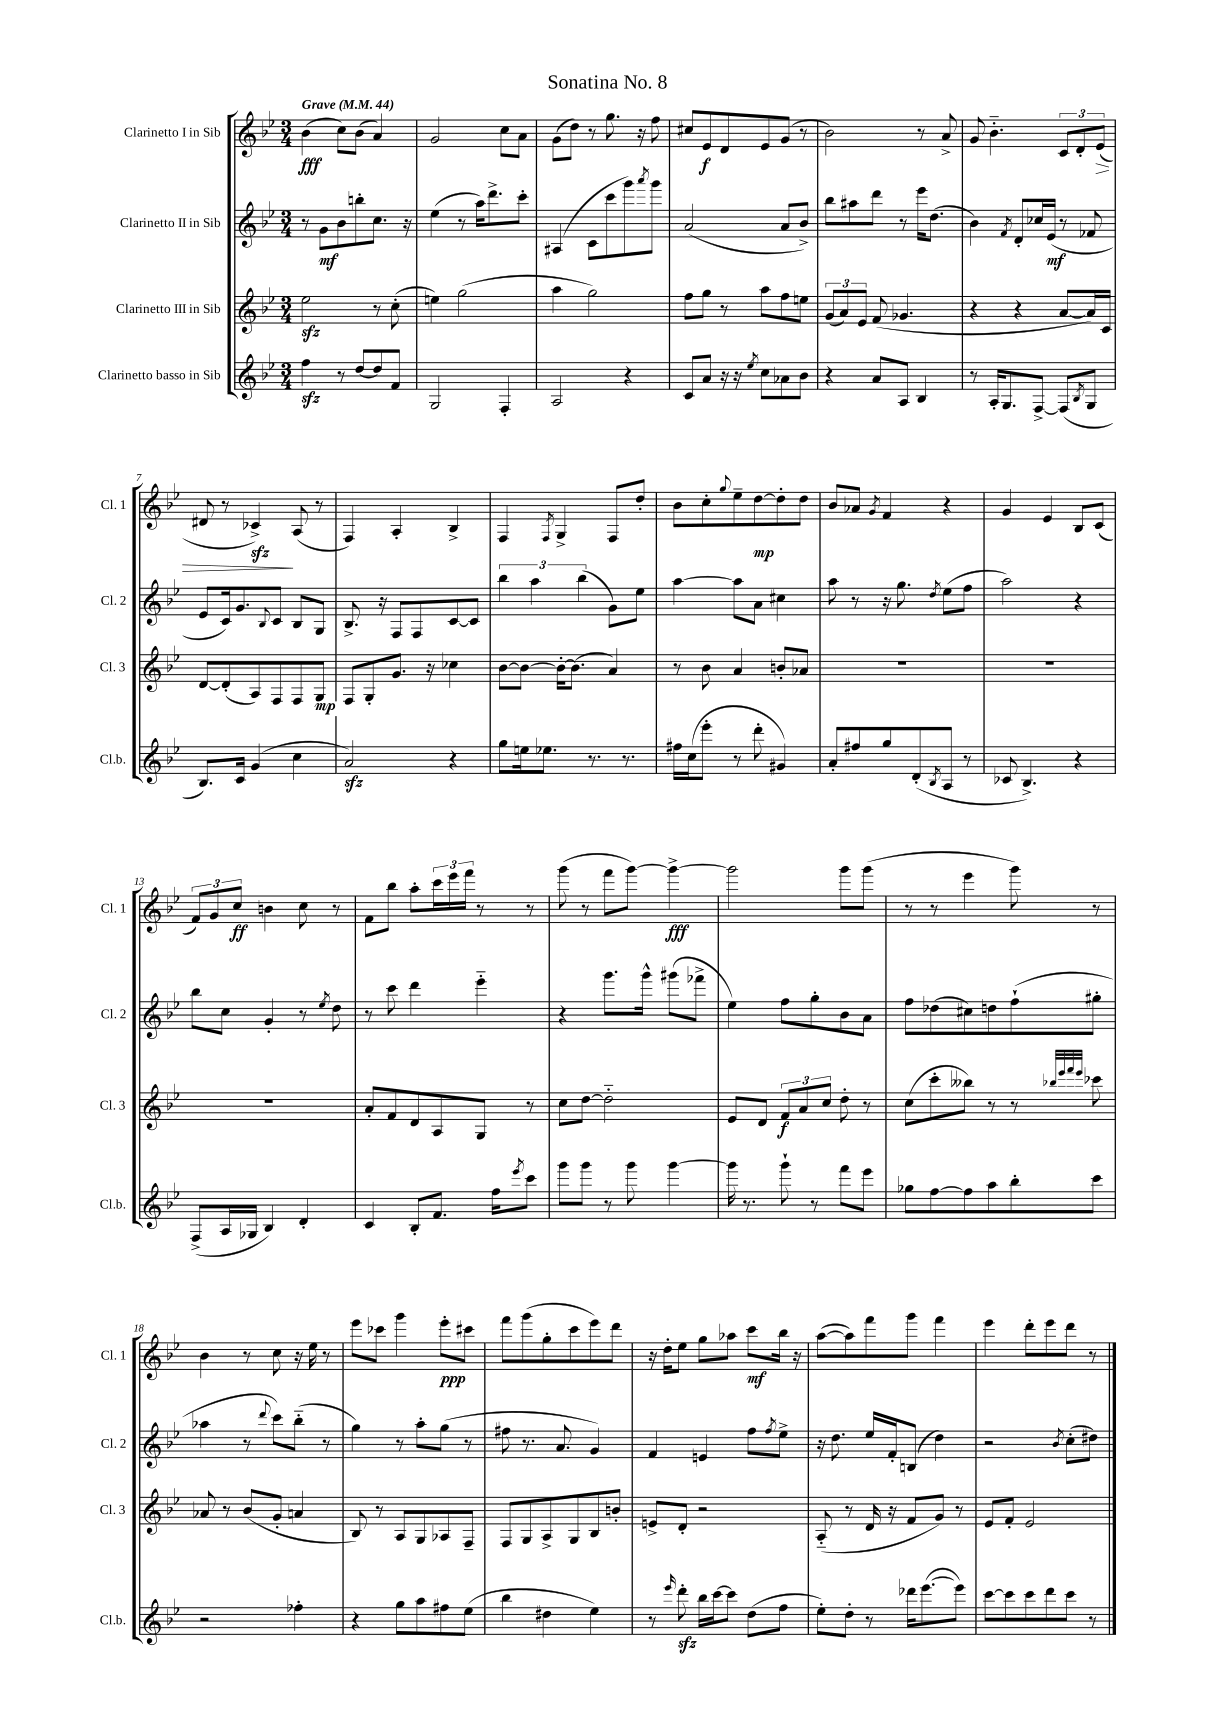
\header { title = "Sonatina No. 8" }
<<
\new StaffGroup <<
\new Staff = "s0" \with { instrumentName = "Clarinetto I in Sib" shortInstrumentName = "Cl. 1" } {
    \clef treble \key bes \major \numericTimeSignature \time 3/4 \tempo "Grave" 4 = 44
    bes'4\fff( c''8) bes'8( a'4) |
    g'2 c''8 a'8 |
    g'8( d''8) r8 g''8. r16 f''8 |
    cis''8 ees'8\f d'8 ees'8 g'8( r8 |
    bes'2) r8 a'8-> |
    g'8 bes'4.-_ \tuplet 3/2 { c'8 d'8-. ees'8\>( } |
    dis'8 r8 ces'4->\sfz\!) a8( r8 |
    f4) a4-. bes4-> |
    f4 \acciaccatura { f8 } g4-> f8 d''8-. |
    bes'8 c''8-. \appoggiatura { g''8 } ees''8-- d''8~\mp d''8-. d''8 |
    bes'8 aes'8 \acciaccatura { g'8 } f'4 r4 |
    g'4 ees'4 bes8 c'8( |
    \tuplet 3/2 { f'8) g'8 c''8\ff } b'4 c''8 r8 |
    f'8 bes''8 a''8-. \tuplet 3/2 { c'''16 ees'''16 f'''16 } r8 r8 |
    g'''8( r8 f'''8 g'''8~) g'''4~->\fff |
    g'''2 g'''8 g'''8( |
    r8 r8 ees'''4 g'''8) r8 |
    bes'4 r8 c''8 r16 ees''16 r8 |
    ees'''8 ces'''8 g'''4 ees'''8-.\ppp cis'''8 |
    f'''8 g'''8( g''8-. c'''8 ees'''8) d'''8 |
    r16 d''16-. ees''8 g''8 aes''8 c'''8\mf bes''16 r16 |
    a''8~( a''8) f'''8 g'''8 f'''4 |
    ees'''4 d'''8-. ees'''8 d'''8 r8 \bar "|." |
}
\new Staff = "s1" \with { instrumentName = "Clarinetto II in Sib" shortInstrumentName = "Cl. 2" } {
    \clef treble \key bes \major \numericTimeSignature \time 3/4
    r8 g'8\mf bes'8 b''8-. c''8. r16 |
    ees''4( r8 a''16) d'''8.-> c'''8-. |
    ais4( c'8 c'''8 g'''8) \acciaccatura { a'''8 } g'''8 |
    a'2( a'8 bes'8->) |
    bes''8 ais''8 d'''8 r8 ees'''16 d''8.( |
    bes'4) \acciaccatura { f'8 } d'8-. ces''16 ees'16\mf( r8 fes'8 |
    ees'8 c'16) g'8. \appoggiatura { bes8 } c'8 bes8 g8 |
    bes8.-> r16 f8 f8 c'8~ c'8 |
    \tuplet 3/2 { bes''4 a''4 bes''4( } g'8) ees''8 |
    a''4~ a''8 a'8 cis''4 |
    a''8 r8 r16 g''8. \acciaccatura { d''8 } ees''8( f''8 |
    a''2) r4 |
    bes''8 c''8 g'4-. r8 \acciaccatura { ees''8 } d''8 |
    r8 c'''8 d'''4 ees'''4-_ |
    r4 g'''8. g'''16-^ gis'''8( fes'''8-> |
    ees''4) f''8 g''8-. bes'8 a'8 |
    f''8 des''8( cis''8) d''8 f''8-!( gis''8-. |
    aes''4 r8 \appoggiatura { d'''8 } c'''8) bes''8-_( r8 |
    g''4) r8 a''8-. g''8( r8 |
    fis''8 r8. a'8. g'4) |
    f'4 e'4 f''8 \acciaccatura { f''8 } ees''8-> |
    r16 d''8. ees''16 f'16-. b8( d''4) |
    r2 \acciaccatura { bes'8 } c''8-.( dis''8) \bar "|." |
}
\new Staff = "s2" \with { instrumentName = "Clarinetto III in Sib" shortInstrumentName = "Cl. 3" } {
    \clef treble \key bes \major \numericTimeSignature \time 3/4
    ees''2\sfz r8 c''8-.( |
    e''4) g''2( |
    a''4 g''2) |
    f''8 g''8 r8 a''8 f''8 e''8 |
    \tuplet 3/2 { g'8( a'8) ees'8 } f'8( ges'4. |
    r4 r4 a'8~ a'16) c'16 |
    d'8~ d'8-.( a8) f8 f8 g8\mp |
    f8 g8-. g'8. r16 ces''4 |
    bes'8~ bes'8~ bes'16~-. bes'8.( a'4) |
    r8 bes'8 a'4 b'8-. aes'8 |
    R2. |
    R2. |
    R2. |
    a'8-. f'8 d'8 a8 g8 r8 |
    c''8 d''8~ d''2-_ |
    ees'8 d'8 \tuplet 3/2 { f'8\f a'8 c''8 } d''8-. r8 |
    c''8( c'''8-. beses''8) r8 r8 \grace { bes''32 ees'''32 f'''32 ees'''32 } ces'''8 |
    aes'8 r8 bes'8( g'8-. a'4 |
    bes8) r8 a8 g8 aes8 f8-- |
    f8 g8 a8-> g8 bes8 b'8-. |
    e'8-> d'8-. r2 |
    a8-_( r8 d'16 r16 f'8 g'8) r8 |
    ees'8 f'8-. ees'2 \bar "|." |
}
\new Staff = "s3" \with { instrumentName = "Clarinetto basso in Sib" shortInstrumentName = "Cl.b." } {
    \clef treble \key bes \major \numericTimeSignature \time 3/4
    f''4\sfz r8 d''8~ d''8 f'8 |
    g2 f4-. |
    a2 r4 |
    c'8 a'8 r16 r16 \acciaccatura { ees''8 } c''8 aes'8 bes'8 |
    r4 a'8 a8 bes4 |
    r8 a16-. g8. f8~-> f8( \acciaccatura { bes8 } g8 |
    bes8.) c'16 g'4( c''4 |
    a'2\sfz) r4 |
    g''8 e''16 ees''8. r8. r8. |
    fis''16 c''16( ees'''8-. r8 d'''8-. gis'4) |
    a'8-. fis''8 g''8 d'8-.( \acciaccatura { bes8 } a8 r8 |
    ces'8 bes4.->) r4 |
    f8->( a16 ges16 bes4) d'4-. |
    c'4 bes8-. f'8. f''16 \acciaccatura { ees'''8 } c'''8 |
    g'''8 g'''8 r8 g'''8 g'''4~ |
    g'''16 r8. g'''8-! r8 f'''8 ees'''8 |
    ges''8 f''8~ f''8 a''8 bes''8-. c'''8 |
    r2 fes''4-. |
    r4 g''8 a''8 fis''8 ees''8( |
    bes''4 dis''4 ees''4) |
    r8 \grace { ees'''16 } d'''8-.\sfz bes''16 c'''16~ c'''8 d''8( f''8 |
    ees''8-.) d''8-. r8 des'''16 ees'''8.~( ees'''8) |
    c'''8~ c'''8 c'''8 d'''8 c'''8 r8 \bar "|." |
}
>>
>>
